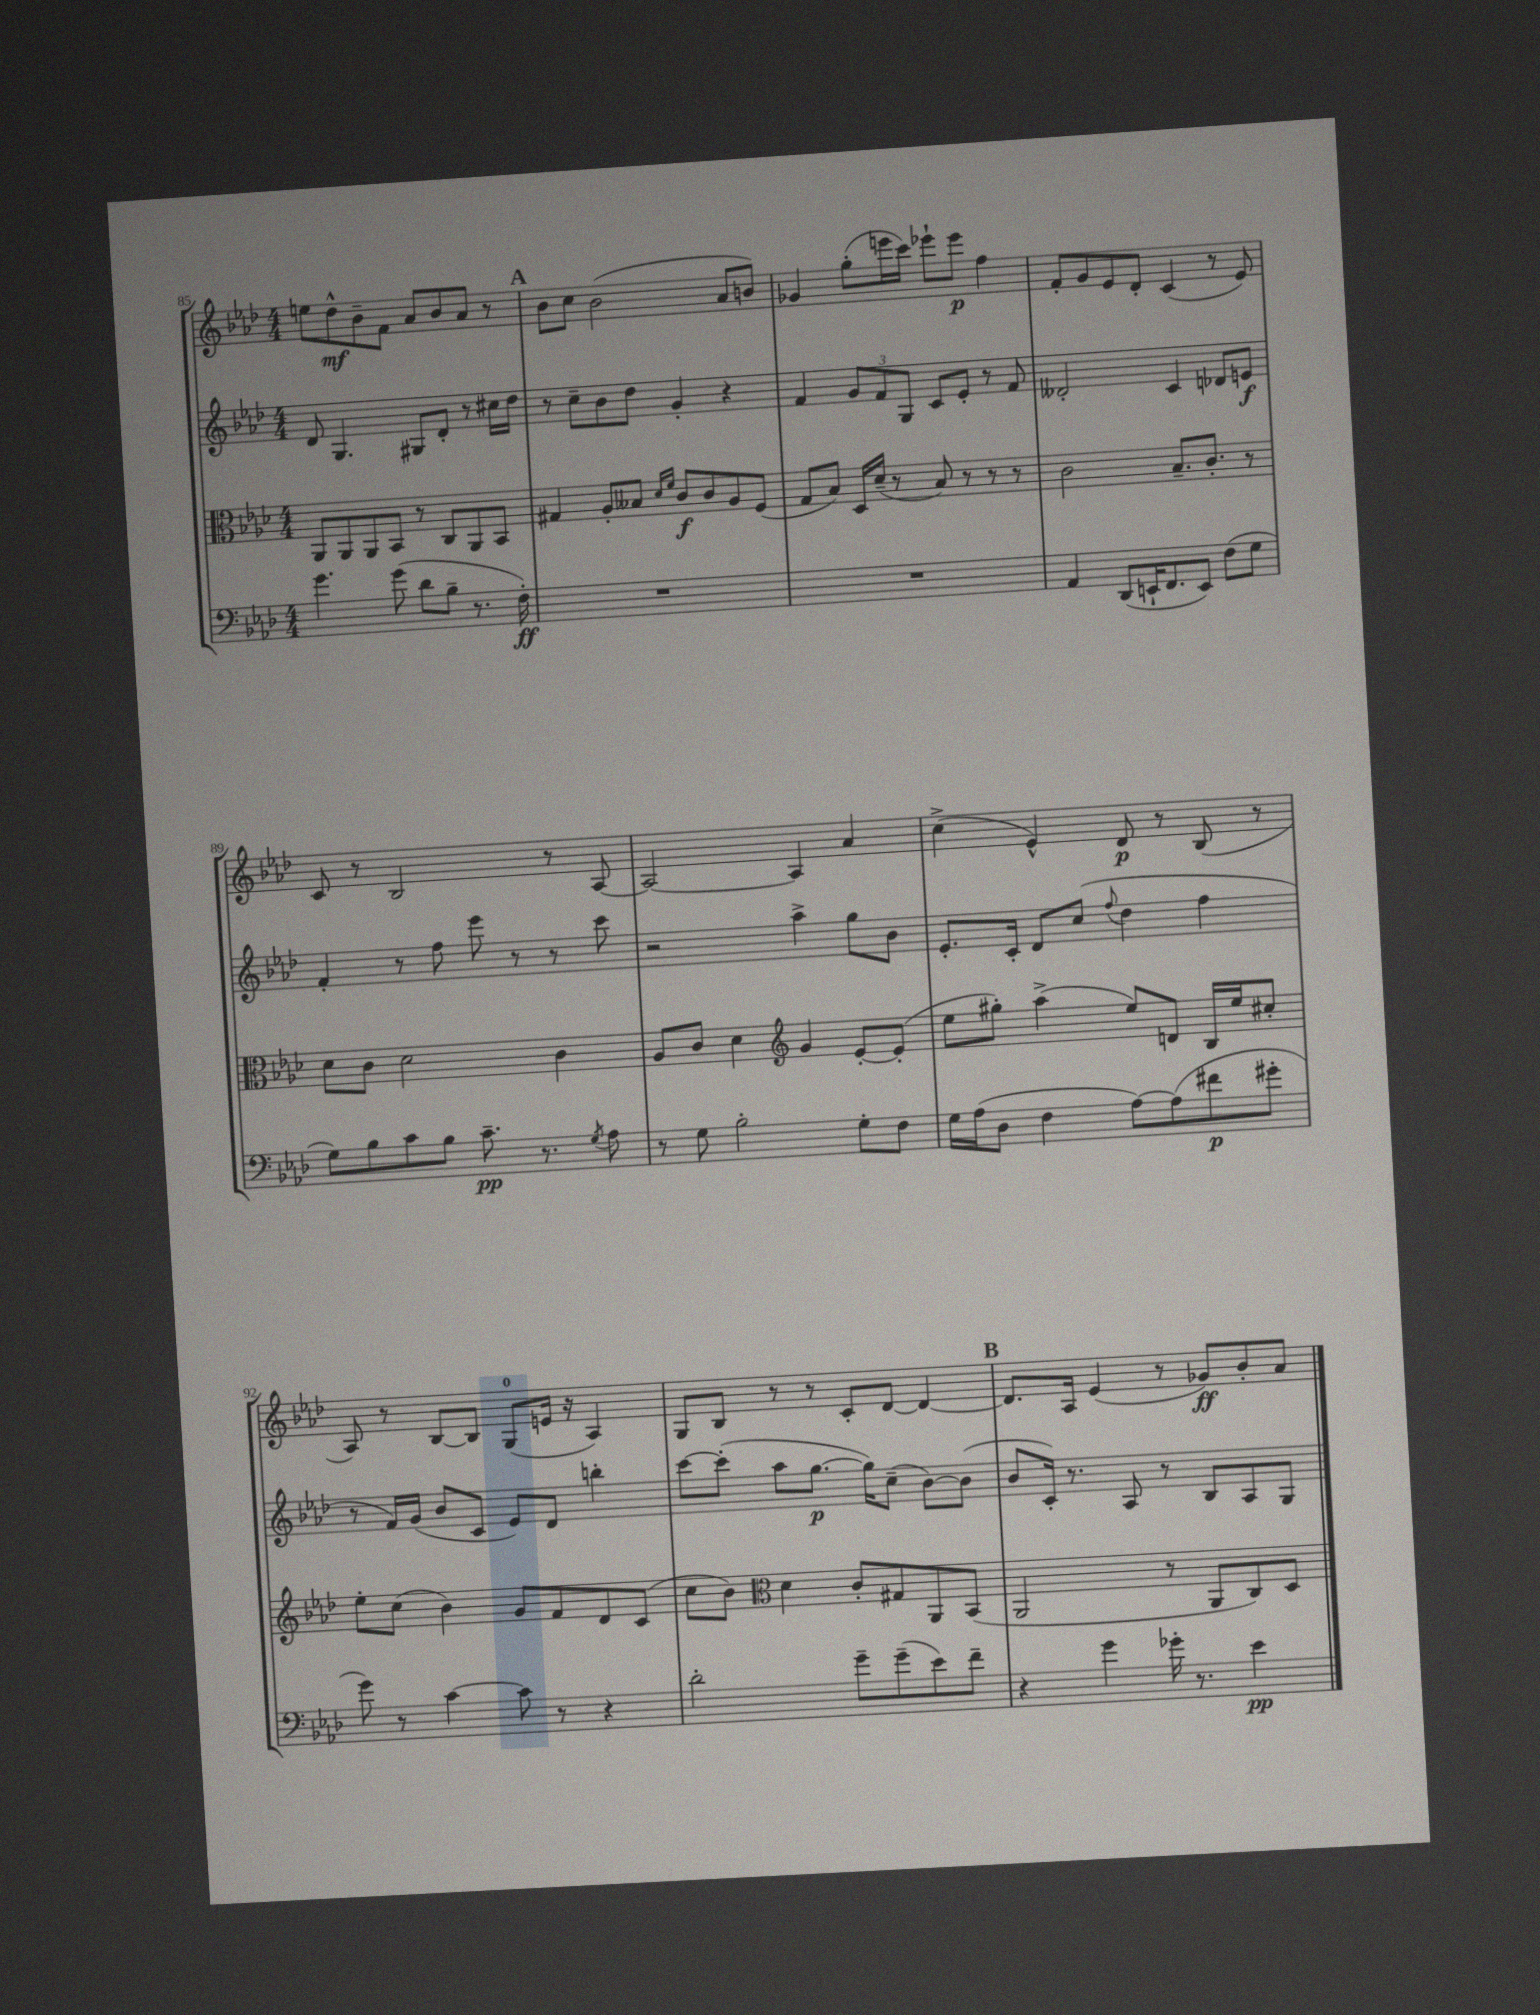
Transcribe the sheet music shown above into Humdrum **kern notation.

**kern	**dynam	**kern	**dynam	**kern	**dynam	**kern	**dynam
*part4	*part4	*part3	*part3	*part2	*part2	*part1	*part1
*staff4	*staff4	*staff3	*staff3	*staff2	*staff2	*staff1	*staff1
*clefF4	*	*clefC3	*	*clefG2	*	*clefG2	*
*k[b-e-a-d-]	*	*k[b-e-a-d-]	*	*k[b-e-a-d-]	*	*k[b-e-a-d-]	*
*M4/4	*	*M4/4	*	*M4/4	*	*M4/4	*
=85	=85	=85	=85	=85	=85	=85	=85
4.g\	.	8AA-/L	.	8d-/	.	8een\L	.
.	.	8AA-/	.	4.G/	.	8dd-^^\	mf
.	.	8AA-/	.	.	.	8b-~\	.
(8g\	.	8BB-/J	.	.	.	8f\J	.
8d-\L	.	8r	.	8G#X/L	.	8a-/L	.
8B-~\J	.	8C/L	.	8d-'/J	.	8b-/	.
8.r	.	8AA-/	.	8r	.	8a-/J	.
.	.	8BB-/J	.	16cc#X\LL	.	8r	.
16F'\)	ff	.	.	16dd-\JJ	.	.	.
!!LO:REH:place=s1:t=A
=86	=86	=86	=86	=86	=86	=86	=86
1r	.	4G#X/	.	8r	.	8b-\L	.
.	.	.	.	8cc~\L	.	8cc\J	.
.	.	8A-'/L	.	8b-\	.	(2b-\	.
.	.	8B--X/J	.	8dd-\J	.	.	.
.	.	16qqd-/LL	.	.	.	.	.
.	.	16qqf/JJ	.	.	.	.	.
.	.	8c/L	f	4g'/	.	.	.
.	.	8c/	.	.	.	.	.
.	.	8A-/	.	4r	.	8a-/L	.
.	.	(8F/J	.	.	.	8bn/J)	.
=87	=87	=87	=87	=87	=87	=87	=87
1r	.	8G/L	.	4f/	.	4g-X/	.
.	.	8B-/J)	.	.	.	.	.
.	.	16D-/LL	.	12g/L	.	(8gg'\L	.
.	.	(16d-~/JJ	.	.	.	.	.
.	.	.	.	12f/	.	.	.
.	.	8r	.	.	.	16eeen\L	.
.	.	.	.	12G/J	.	.	.
.	.	.	.	.	.	16ccc\JJ)	.
.	.	8B-/)	.	8c/L	.	8eee-X`\L	.
.	.	8r	.	8e-'/J	.	8eee-\J	p
.	.	8r	.	8r	.	4ff\	.
.	.	8r	.	8f/	.	.	.
=88	=88	=88	=88	=88	=88	=88	=88
4AA-/	.	2c\	.	2d--X'/	.	8f'/L	.
.	.	.	.	.	.	8g/	.
(8DD-/L	.	.	.	.	.	8e-/	.
16EEn`/K	.	.	.	.	.	8d-'/J	.
8.FF/	.	.	.	.	.	.	.
.	.	8.B-~/L	.	4c/	.	(4c/	.
8EE/J)	.	.	.	.	.	.	.
.	.	8.c'/J	.	.	.	.	.
(8F\L	.	.	.	8d-X/L	.	8r	.
8G\J	.	8r	.	8en/J	f	8e-/)	.
!!LO:LB:g=z
=89	=89	=89	=89	=89	=89	=89	=89
8G\L)	.	8d-\L	.	4f'/	.	8c/	.
8B-\	.	8c\J	.	.	.	8r	.
8c\	.	2d-\	.	8r	.	2B-/	.
8B-\J	.	.	.	8ff\	.	.	.
8.c~\	pp	.	.	8eee-\	.	.	.
.	.	.	.	8r	.	.	.
8.r	.	.	.	.	.	.	.
.	.	4c\	.	8r	.	8r	.
8qG/	.	.	.	.	.	.	.
8A-\	.	.	.	8ccc\	.	[8A-/	.
=90	=90	=90	=90	=90	=90	=90	=90
8r	.	8A-/L	.	2r	.	2A-/_	.
8G\	.	8c/J	.	.	.	.	.
2B-'\	.	4d-\	.	.	.	.	.
*	*	*clefG2	*	*	*	*	*
.	.	4g/	.	4aa-^\	.	4A-/]	.
8G'\L	.	[8e-'/L	.	8gg\L	.	4a-/	.
8F\J	.	(8e-'/J]	.	8b-\J	.	.	.
=91	=91	=91	=91	=91	=91	=91	=91
16G\LL	.	8ee-\L	.	8.e-'/L	.	(4cc^\	.
(16A-\J	.	.	.	.	.	.	.
8D-\J	.	8gg#X'\J)	.	.	.	.	.
.	.	.	.	16c'/Jk	.	.	.
4F\	.	(4aa-^\	.	8d-/L	.	4e-^^/)	.
.	.	.	.	(8cc/J	.	.	.
.	.	.	.	8qqff/	.	.	.
[8A-\L)	.	8ee-/L)	.	4dd-\	.	8d-/	p
(8A-\]	.	8dn/J	.	.	.	8r	.
8f#X\	p	16B-/LL	.	4ff\	.	(8B-/	.
.	.	16ee-/J	.	.	.	.	.
8g#X'\J	.	8cc#X'/J	.	.	.	8r	.
!!LO:LB:g=z
=92	=92	=92	=92	=92	=92	=92	=92
8g\)	.	8ee-'\L	.	8r	.	8A-/)	.
8r	.	(8cc\J	.	16f/LL)	.	8r	.
.	.	.	.	(16g/JJ	.	.	.
[4c\	.	4b-\)	.	8b-/L	.	[8B-/L	.
.	.	.	.	8c/J	.	8B-/J]	.
8c\]	.	8g/L	.	8e-/L)	.	(8G/L	.
8r	.	8f/	.	8d-/J	.	16en/Jk	.
.	.	.	.	.	.	16r	.
4r	.	8d-/	.	4bbn'\	.	4A-/)	.
.	.	(8c/J	.	.	.	.	.
=93	=93	=93	=93	=93	=93	=93	=93
2d-'\	.	8cc\L	.	[8ccc\L	.	8G/L	.
.	.	8b-\J)	.	(8ccc'\J]	.	8B-/J	.
*	*	*clefC3	*	*	*	*	*
.	.	4d-\	.	8aa-\L	.	8r	.
.	.	.	.	[8.gg\J	p	8r	.
8g~\L	.	8c'/L	.	.	.	8c'/L	.
.	.	.	.	16gg\KL])	.	.	.
(8g~\	.	8G#X/	.	(8cc~\J	.	[8d-/J	.
8e-\)	.	8AA-/	.	[8b-\L)	.	4d-/_	.
8f~\J	.	(8BB-/J	.	(8b-\J]	.	.	.
!!LO:REH:place=s1:t=B
=94	=94	=94	=94	=94	=94	=94	=94
4r	.	2AA-/	.	8b-/L	.	8.d-/L]	.
.	.	.	.	16c'/Jk)	.	.	.
.	.	.	.	8.r	.	16A-/Jk	.
4g\	.	.	.	.	.	(4e-/	.
.	.	.	.	8A-/	.	.	.
16g-X'\	.	8r	.	8r	.	8r	.
8.r	.	.	.	.	.	.	.
.	.	8AA-/L	.	8B-/L	.	8g-X/L)	ff
4e-\	pp	8C/)	.	8A-/	.	8b-'/	.
.	.	8D-/J	.	8G/J	.	8a-/J	.
==	==	==	==	==	==	==	==
*-	*-	*-	*-	*-	*-	*-	*-
